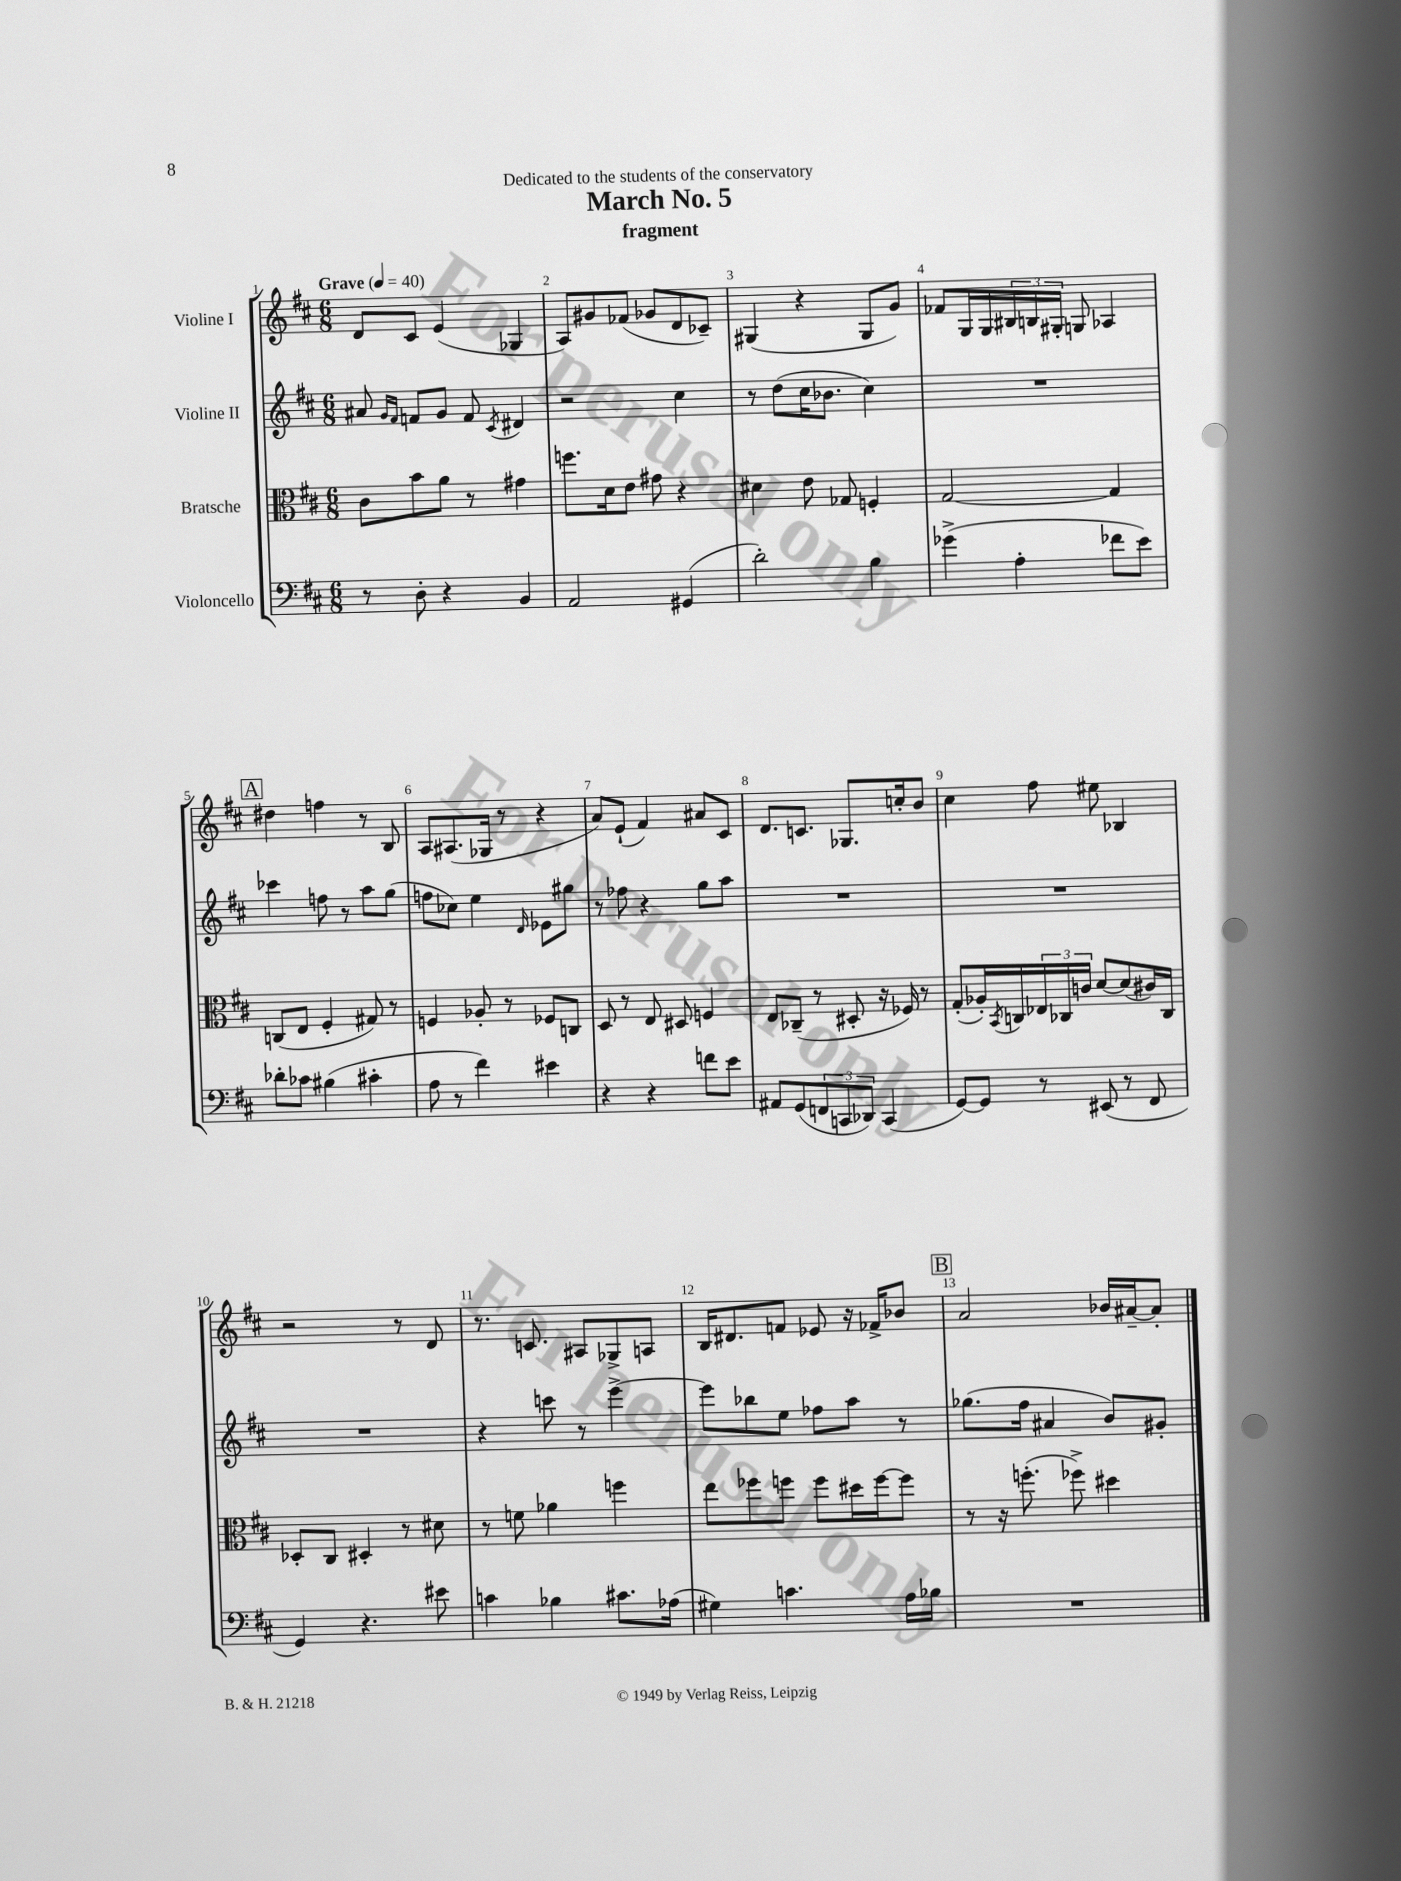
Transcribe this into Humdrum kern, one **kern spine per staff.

**kern	**kern	**kern	**kern
*part4	*part3	*part2	*part1
*staff4	*staff3	*staff2	*staff1
*I"Violoncello	*I"Bratsche	*I"Violine II	*I"Violine I
*clefF4	*clefC3	*clefG2	*clefG2
*k[f#c#]	*k[f#c#]	*k[f#c#]	*k[f#c#]
*M6/8	*M6/8	*M6/8	*M6/8
*MM40	*MM40	*MM40	*MM40
=1	=1	=1	=1
!	!	!	!LO:TX:a:B:t=Grave
8r	8c#\L	8a#X/	8d/L
.	.	16qqg/LL	.
.	.	16qqf#/JJ	.
8D'\	8b\	8fn/L	8c#/J
4r	8a\J	8g/J	(4e/
.	8r	8f/	.
.	.	8qc#/	.
4BB/	4g#X\	4d#X/	4G-X/
=2	=2	=2	=2
2AA/	8.ffn\L	2r	8A/L)
.	.	.	8g#X/
.	16d\k	.	.
.	8e\J	.	(8f-X/J
.	8g#X\	.	8g-X/L
(4GG#X/	4r	4cc#\	8d/
.	.	.	8c-X~/J)
=3	=3	=3	=3
2d'\)	4d#X\	8r	(4G#X/
.	.	(8dd\L	.
.	8e\	16cc#\K	4r
.	.	8.b-X\J	.
.	8G-X/	.	.
4B\	4Fn'/	4cc#\)	8G#/L
.	.	.	8g/J)
=4	=4	=4	=4
(4g-X^\	[2G/	2.r	8f-X/L
.	.	.	16G/L
.	.	.	16G/
4A'\	.	.	24B#X/
.	.	.	24Bn/
.	.	.	24G#X'/JJ
.	.	.	8Gn/
8f-X\L	4G/]	.	4A-X/
8e\J)	.	.	.
!!LO:LB:g=z
!!LO:REH:place=s1:t=A
=5	=5	=5	=5
8d-X'\L	(8Cn/L	4ccc-X\	4dd#X\
8c-X\J	8E/J	.	.
(4B#X\	4F#'/	8ffn\	4ffn\
.	.	8r	.
4c#X'\	8G#X/)	8aa\L	8r
.	8r	(8gg\J	8B/
=6	=6	=6	=6
8A\	4Fn/	8ffn\L	8A/L
8r	.	8cc-X\J)	(8.A#X/
4f#\)	8A-X'/	4ee\	.
.	.	.	16G-X/Jk
.	8r	.	8r
.	.	16qqd/	.
4e#X\	8F-X/L	8e-X\L	4r
.	8Cn/J	8gg#X\J	.
=7	=7	=7	=7
4r	8D/	8r	8a/L)
.	8r	8ff-X\	(8e`/J
4r	8E/	4r	4f#/)
.	8D#X/	.	.
8fn\L	4Fn/	8gg\L	8a#X/L
8e\J	.	8aa\J	8c#/J
=8	=8	=8	=8
8AA#X/L	8E/L	2.r	8.d/L
(8GG/	(8C-X~/J	.	.
.	.	.	8.cn/J
12FFn/	8r	.	.
12CCn/	.	.	.
.	8D#X'/	.	8.G-X/L
12DD-X/J)	.	.	.
(4CC/	16r	.	.
.	16F-X/)	.	16ccn'/k
.	8r	.	8b/J
=9	=9	=9	=9
[8GG/L)	(8G'/L	2.r	4cc#\
8GG/J]	16A-X'/L)	.	.
.	8qBB/	.	.
.	16Cn/	.	.
8r	24E-X/	.	8ff#\
.	24C-X/	.	.
.	24cn/JJ	.	.
(8EE#X/	[8d/L	.	8ee#X\
8r	(8d/]	.	4B-X/
8FF#/	16c#X/L)	.	.
.	16C-/JJ	.	.
!!LO:LB:g=z
=10	=10	=10	=10
4GG/)	8D-X'/L	2.r	2r
.	8C#/J	.	.
4.r	4D#X'/	.	.
.	8r	.	8r
8e#X\	8d#X\	.	8d/
=11	=11	=11	=11
4cn\	8r	4r	8.r
.	8fn\	.	.
.	.	.	8.cn/
4B-X\	4a-X\	8cccn\	.
.	.	8r	8A#X/L
8.c#X\L	4ffn\	[4eee^\	8G-X^/
.	.	.	8An/J
(16A-X\Jk	.	.	.
=12	=12	=12	=12
4G#X\)	8ee\L	8eee\L]	16B/KL
.	.	.	8.d#X/
.	8ff-X\	8bb-X\	.
4.cn\	8ffn\J	8ee\J	8fn/J
.	8ff\L	8ff-X\L	8e-X/
.	16dd#X\L	8aa\J	16r
.	[16ff\J	.	16f-X^/KL
16A\LL	8ff\J]	8r	8b-X/J
16B-X\JJ	.	.	.
!!LO:REH:place=s1:t=B
=13	=13	=13	=13
2.r	8r	(8.gg-X\L	2a/
.	16r	.	.
.	(8.ffn'\	16ff#\Jk	.
.	.	4a#X/	.
.	8ff-X^\)	.	.
.	4dd#X\	8b/L)	16b-X/LL
.	.	.	[16a#X~/J
.	.	8g#X'/J	8a#'/J]
==	==	==	==
*-	*-	*-	*-
